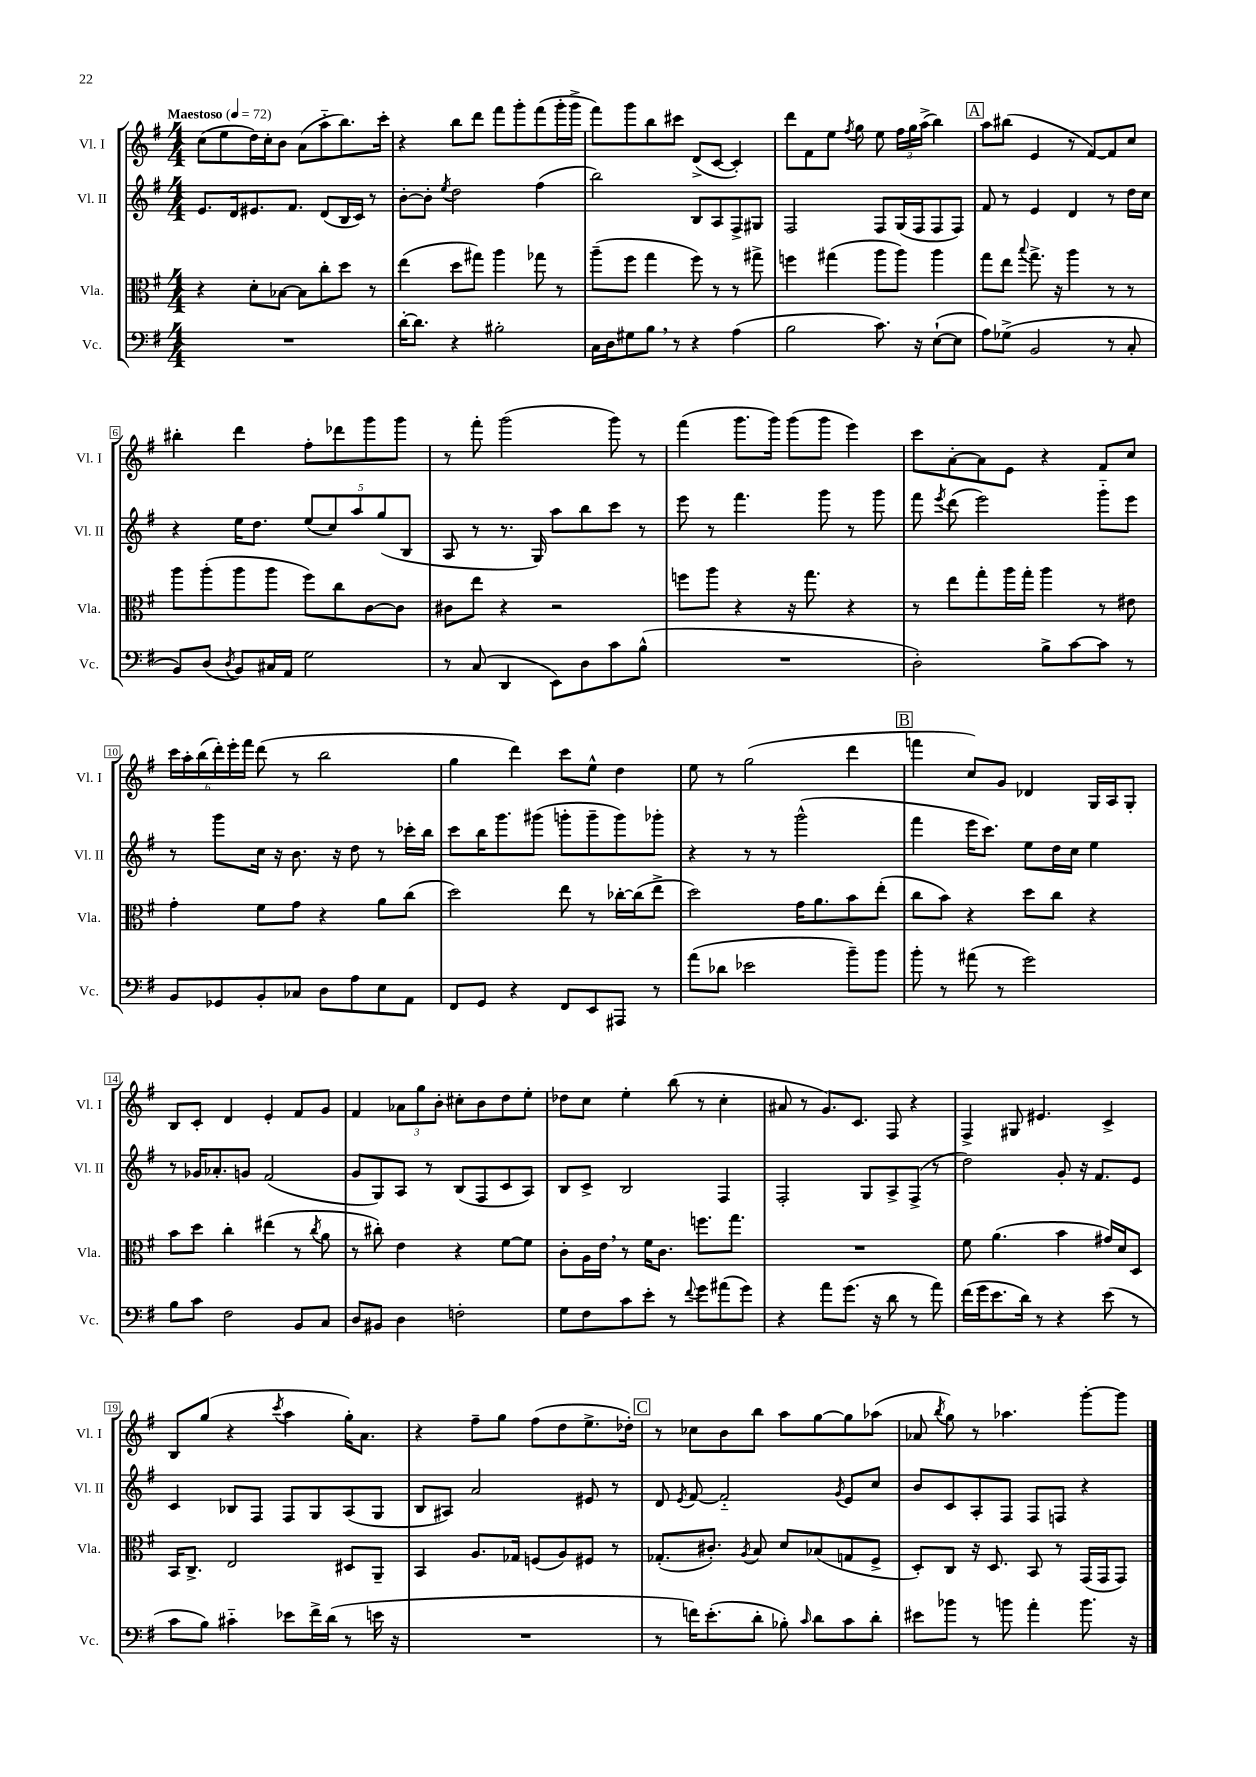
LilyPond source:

<<
\new StaffGroup <<
\new Staff = "s0" \with { instrumentName = "Vl. I" shortInstrumentName = "Vl. I" } {
    \clef treble \key g \major \numericTimeSignature \time 4/4 \tempo "Maestoso" 4 = 72
    \autoBeamOff c''8[( e''8 d''16) c''16-. b'8] a'8[( a''8-_ b''8.) c'''16]-. |
    r4 b''8[ d'''8] fis'''8[ g'''8-. fis'''8( g'''16-. g'''16]-> |
    fis'''8[) g'''8 b''8 cis'''8] d'8[->( c'8]~ c'4-.) |
    d'''8[ fis'8 e''8] \acciaccatura { fis''8 } g''8 e''8 \tuplet 3/2 { fis''16[ g''16 a''16]->( } b''4) |
    \mark \markup { \box "A" } a''8[ bis''8]( e'4 r8 fis'8[~) fis'8 c''8] |
    bis''4-. d'''4 fis''8[-. des'''8 g'''8 g'''8] |
    r8 fis'''8-. g'''2( g'''8) r8 |
    fis'''4( g'''8.[ g'''16]) g'''8[( g'''8] e'''4) |
    c'''8[ a'8~-. a'8 e'8] r4 fis'8[ c''8] |
    \tuplet 6/4 { c'''16[ a''16-. b''16( d'''16-.) e'''16-. fis'''16] } d'''8( r8 b''2 |
    g''4 d'''4) c'''8[ e''8]-^ d''4 |
    e''8 r8 g''2( d'''4 |
    \mark \markup { \box "B" } f'''4 c''8[) g'8] des'4 g16[ a16 g8]-. |
    b8[ c'8]-. d'4 e'4-. fis'8[ g'8] |
    fis'4 \tuplet 3/2 { aes'8[ g''8 b'8]-. } cis''8[-. b'8 d''8 e''8]-. |
    des''8[ c''8] e''4-. b''8( r8 c''4-. |
    ais'8 r8 g'8.[) c'8.] fis8 r4 |
    fis4-> gis8 eis'4. c'4-> |
    b8[ g''8]( r4 \acciaccatura { c'''8 } a''4 g''16[-.) a'8.] |
    r4 fis''8[-- g''8] fis''8[( d''8 e''8.-> des''16]-.) |
    \mark \markup { \box "C" } r8 ces''8[ b'8 b''8] a''8[ g''8~ g''8 aes''8]( |
    aes'8 \acciaccatura { b''8 } g''8) r8 aes''4. g'''8[~-. g'''8] \bar "|." |
}
\new Staff = "s1" \with { instrumentName = "Vl. II" shortInstrumentName = "Vl. II" } {
    \clef treble \key g \major \numericTimeSignature \time 4/4
    \autoBeamOff e'8.[ d'16 eis'8. fis'8.] d'8[( b16 c'16]) r8 |
    b'8[~-. b'8]-. \acciaccatura { e''8 } d''2 fis''4( |
    b''2) b8[ a8 fis8-> gis8] |
    fis2 fis8[ g16( fis16 fis8 fis8]) |
    \mark \markup { \box "A" } fis'8 r8 e'4 d'4 r8 d''16[ c''16] |
    r4 e''16[ d''8.] \tuplet 5/4 { e''8[( c''8) a''8 g''8( b8] } |
    a8 r8 r8. g16) a''8[ b''8 c'''8] r8 |
    e'''8 r8 fis'''4. g'''8 r8 g'''8 |
    fis'''8 \acciaccatura { e'''8 } d'''8( e'''2) g'''8[-_ e'''8] |
    r8 g'''8[ c''16] r16 b'8. r16 d''8 r8 ces'''16[-. b''16] |
    c'''8[ b''16 g'''8. gis'''8]( g'''8[-. g'''8-- g'''8) ges'''8]-. |
    r4 r8 r8 g'''2-^( |
    \mark \markup { \box "B" } fis'''4 e'''16[ c'''8.]) e''8[ d''16 c''16] e''4 |
    r8 ges'16[ aes'8.-. g'8] fis'2( |
    g'8[ g8) a8] r8 b8[( fis8 c'8 a8]) |
    b8[ c'8]-> b2 fis4 |
    fis2-. g8[ a8-> fis8]->( r8 |
    d''2) g'8-. r16 fis'8.[ e'8] |
    c'4 bes8[ fis8] fis8[ g8 a8( g8] |
    b8[ ais8]) a'2 eis'8 r8 |
    \mark \markup { \box "C" } d'8 \acciaccatura { e'8 } fis'8~ fis'2-_ \acciaccatura { g'8 } e'8[ c''8] |
    b'8[ c'8 a8-. fis8] fis8[ f8] r4 \bar "|." |
}
\new Staff = "s2" \with { instrumentName = "Vla." shortInstrumentName = "Vla." } {
    \clef alto \key g \major \numericTimeSignature \time 4/4
    \autoBeamOff r4 d'8[-. bes8]~ bes8[ c''8-. d''8] r8 |
    e''4( d''8[ gis''8]) a''4 ges''8 r8 |
    a''8[--( fis''8] g''4 fis''8) r8 r8 gis''8-> |
    f''4 gis''4( a''8[ a''8]) a''4 |
    \mark \markup { \box "A" } g''8[ e''8] \appoggiatura { b''8 } g''8.-> r16 a''4 r8 r8 |
    a''8[ a''8-.( a''8 a''8] fis''8[) c''8 c'8~ c'8] |
    cis'8[ e''8] r4 r2 |
    f''8[ a''8] r4 r16 g''8. r4 |
    r8 e''8[ g''8-. a''16 g''16]-. a''4 r8 eis'8 |
    g'4-. fis'8[ g'8] r4 a'8[ c''8]( |
    d''2) e''8 r8 ces''16[~-. ces''16( e''8]-> |
    d''2) g'16[ a'8. b'8 e''8]-.( |
    \mark \markup { \box "B" } c''8[ b'8]) r4 d''8[ c''8] r4 |
    b'8[ d''8] c''4-. eis''4( r8 \acciaccatura { c''8 } a'8 |
    r8 cis''8-.) e'4 r4 fis'8[~ fis'8] |
    c'8[-. a16 e'16] \breathe r8 fis'16[ c'8.] f''8.[ g''8.] |
    R1 |
    fis'8 a'4.( b'4 gis'16[) d'16 d8] |
    b,16[ c8.]-> e2 dis8[ a,8]-- |
    b,4 a8.[ ges16] f8[( a8) fis8] r8 |
    \mark \markup { \box "C" } ges8.[-.( cis'8.]-.) \acciaccatura { a8 } b8 d'8[ bes8( g8 fis8]-> |
    d8[-.) c8] r16 d8. b,8 r8 g,16[( g,16 g,8]) \bar "|." |
}
\new Staff = "s3" \with { instrumentName = "Vc." shortInstrumentName = "Vc." } {
    \clef bass \key g \major \numericTimeSignature \time 4/4
    \autoBeamOff R1 |
    d'16[~-. d'8.] r4 bis2-. |
    c16[ d16 gis8 b8] \breathe r8 r4 a4( |
    b2 c'8.) r16 e8[~-!( e8] |
    \mark \markup { \box "A" } a8[) ges8]->( b,2 r8 c8-. |
    b,8[) d8]( \acciaccatura { d8 } b,8[) cis16 a,16] g2 |
    r8 c8( d,4 e,8[) d8 c'8 b8]-^( |
    R1 |
    d2-.) b8[-> c'8~ c'8] r8 |
    b,8[ ges,8 b,8-. ces8] d8[ a8 e8 a,8] |
    fis,8[ g,8] r4 fis,8[ e,8 ais,,8] r8 |
    a'8[( des'8] ees'2 b'8[--) b'8] |
    \mark \markup { \box "B" } b'8-. r8 ais'8( r8 g'2) |
    b8[ c'8] fis2 b,8[ c8] |
    d8[ bis,8] d4 f2-. |
    g8[ fis8 c'8 e'8]-. r8 \appoggiatura { fis'8 } g'8[ ais'8( g'8]) |
    r4 a'8[ g'8.]( r16 d'8 r8 a'8) |
    fis'16[( g'16 e'8. d'16]) r8 r4 e'8( r8 |
    c'8[ b8]) cis'4-_ ees'8[ fis'16-> d'16]( r8 e'16 r16 |
    R1 |
    \mark \markup { \box "C" } r8 f'16[) e'8.-.( d'8]-. bes8-.) \grace { c'16 } d'8[ c'8 d'8]-. |
    eis'8[ bes'8] r8 b'8 a'4-. b'8. r16 \bar "|." |
}
>>
>>
\layout { \context { \Score \override BarNumber.stencil = #(make-stencil-boxer 0.1 0.3 ly:text-interface::print) } }
